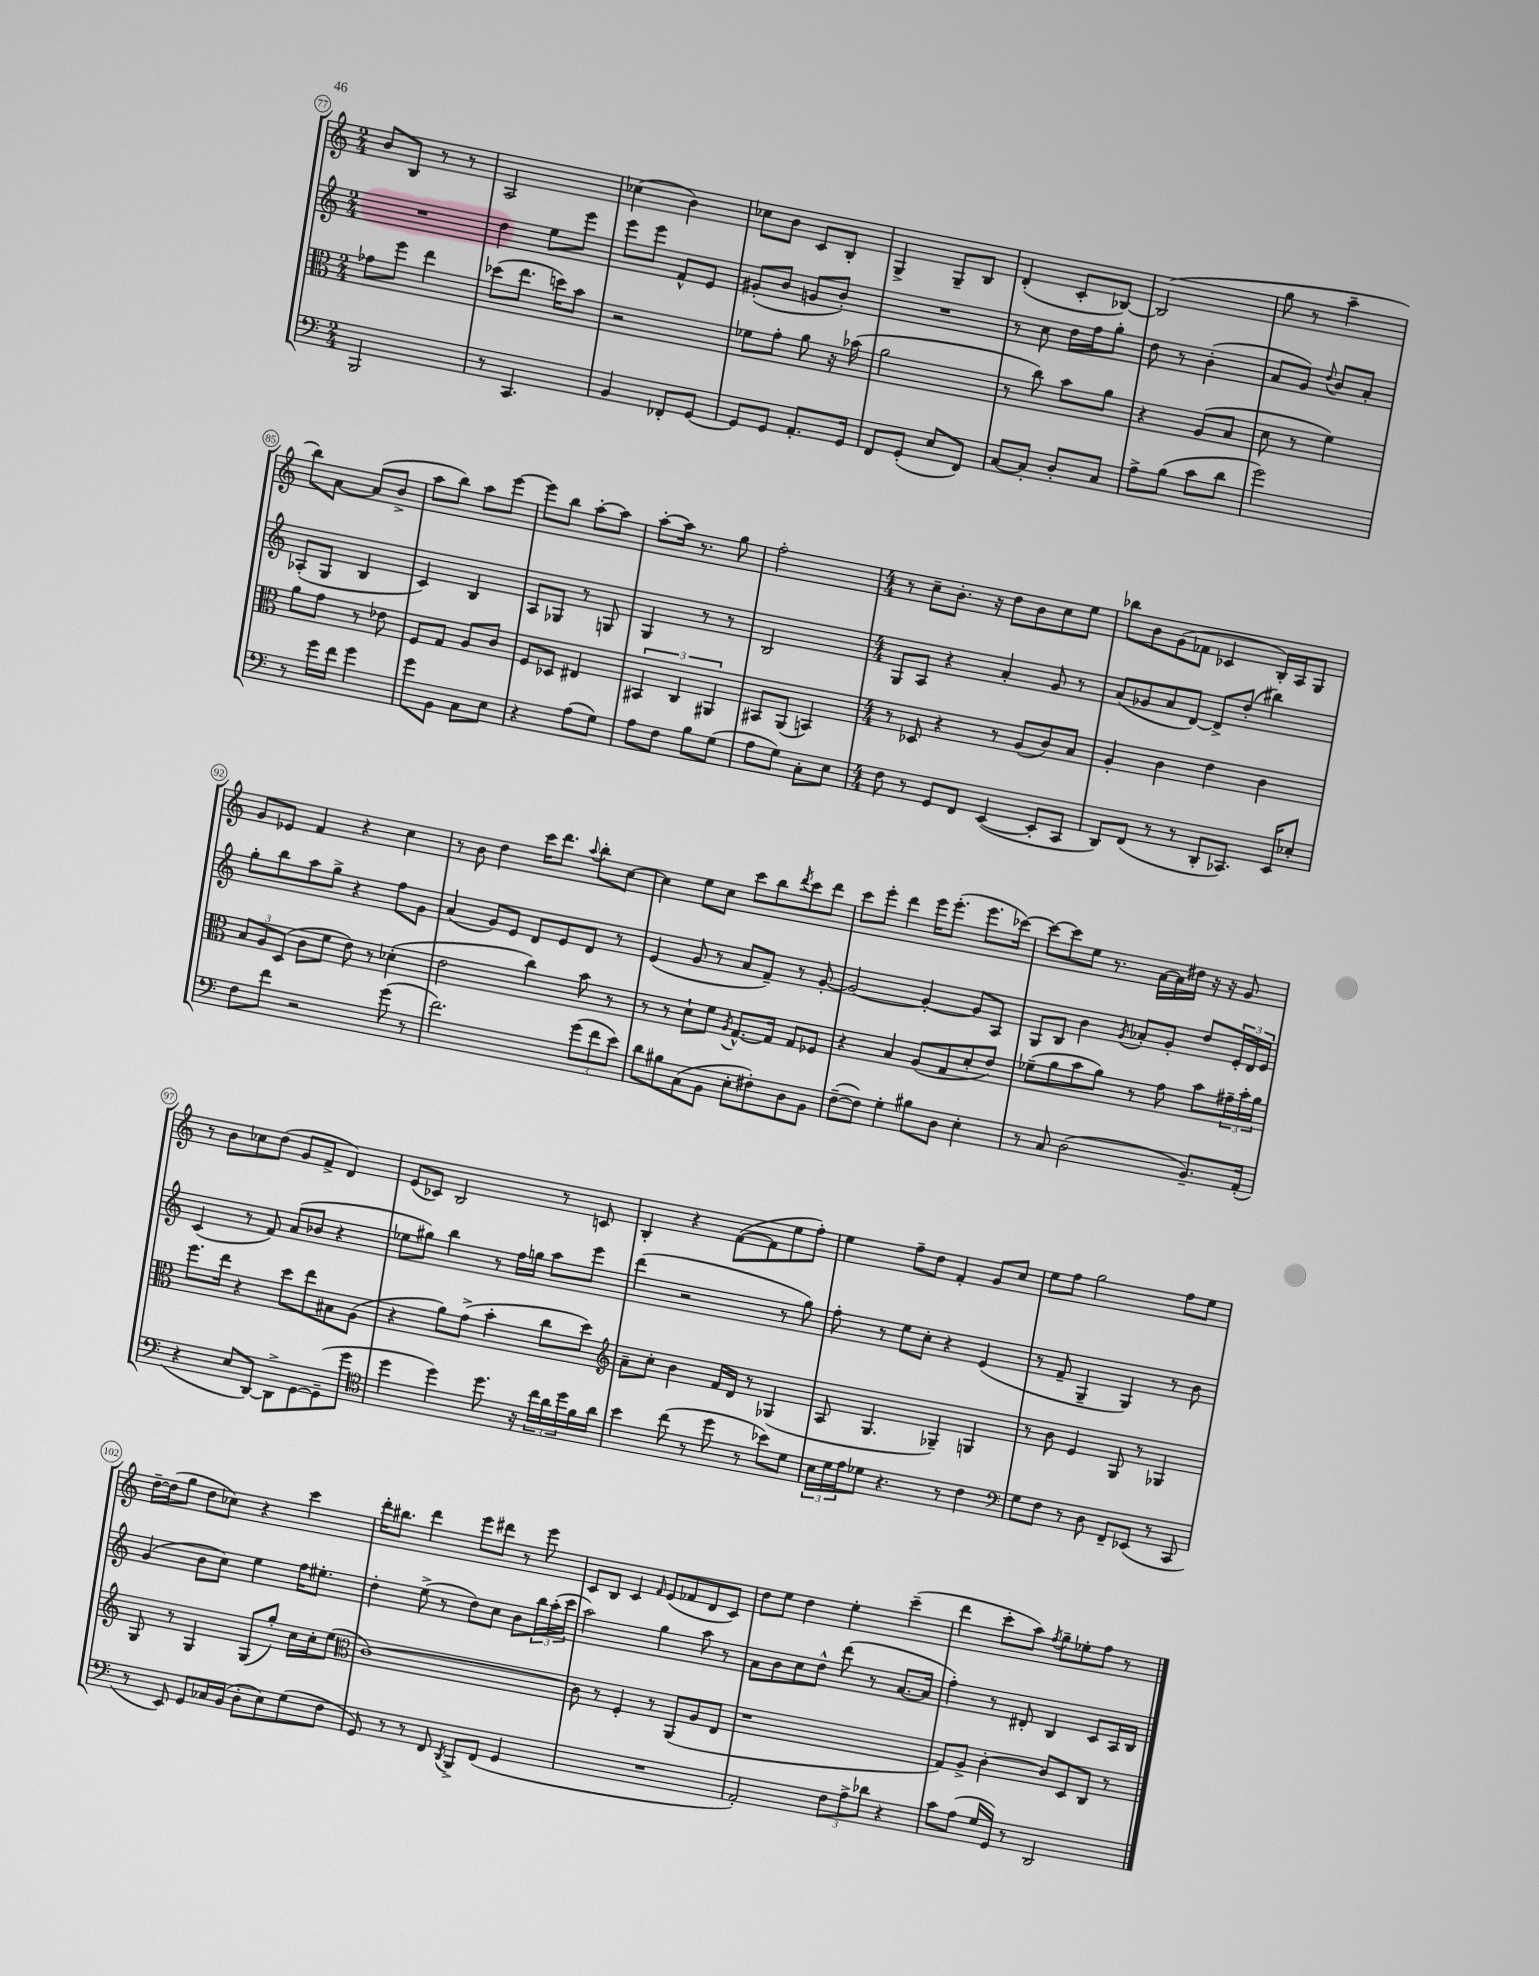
<<
\new StaffGroup <<
\new Staff = "s0" {
    \clef treble \key c \major \numericTimeSignature \time 2/4
    b'8 b8 r8 r8 |
    a2 |
    ces''4( b'4) |
    ces''8 b'8 c'8 b8-. |
    g4-> g8-- b8 |
    d'4-.( c'8-. bes8~) |
    bes2( |
    g''8 r8 a''4-- |
    b''8) a'8~ a'8( b'8-> |
    a''8 b''8) a''8 e'''8~ |
    e'''8 b''8 a''8~-. a''8 |
    a''8~-. a''16 r8. g''8 |
    f''2-. |
    \numericTimeSignature \time 4/4 r8 c''8-- b'8.-. r16 d''8 b'8 c''8 e''8 |
    bes''8 b'8 g'8( fes'8 ces'4 b16-.) a16 g8 |
    g'8 ees'8 f'4 r4 c''4 |
    r8 b'8 d''4 c'''16 d'''8. \appoggiatura { a''8 } b''8-. c''8~ |
    c''4 e''8 c''8 c'''8 b''8 \acciaccatura { d'''8 } c'''8 d'''8 |
    c'''8 e'''8-. d'''4 e'''16 e'''8.-.( e'''8. ces'''16~) |
    ces'''8~ ces'''8 e''8 r8. a'16~ a'16 dis''16 r16 r16 g'8 |
    r8 b'8 ces''8 d''8( g'8 f'8-> d'4) |
    e'8( ces'8) b2 r8 c'8 |
    b4-. r4 f'8~( f'8 e''8 f''8-.) |
    e''4 f''8-- d''8 f'4-. g'8 c''8 |
    e''8 f''8 g''2 f''8 e''8 |
    d''16~-- d''16( g''8 d''8 ces''8) r4 c'''4 |
    d'''16-. bis''8. d'''4 e'''8 dis'''8 r8 e'''8 |
    c'8 b8 c'4 \grace { f'16 } e'8( fes'8 d'8 c'8) |
    d''8 e''8 d''4 e''4-. c'''4--( |
    d'''4 c'''8-. a''8) \acciaccatura { f''8 } g''8-- ees''8-. f''8 r8 \bar "|." |
}
\new Staff = "s1" {
    \clef treble \key c \major \numericTimeSignature \time 2/4
    R2 |
    d''4 e''8 e'''8 |
    e'''8 e'''8 f'8-^ e'8 |
    gis'8-.( b'8 g'8 b'8-.) |
    R2 |
    r8 c''8 d''16 f''16 g''8-. |
    d''8 r8 b'4-.( |
    a'8 g'8) \appoggiatura { d''8 } b'8 a'8-. |
    aes8-.( g8 b4 |
    c'4) b4 |
    a8 ges8 r8 g8 |
    g4 r8 r8 |
    b2 |
    \numericTimeSignature \time 4/4 g8 a8 r4 a'4-. g'8 r8 |
    a'8( ges'8 a'8 d'8~) d'8-> d''8-.( bis''4) |
    g''8-. b''8 a''8 g''8-> r4 f''8 g'8 |
    a'4( g'8) e'8 d'8 e'8 d'8 r8 |
    e'4( g'8 r8 a'8 f'8--) r8 g'8~-. |
    g'2~ g'4~-. g'8 a8 |
    g8 b8 b'4 \acciaccatura { g'8 } aes'8-. g'8-. d''8 \tuplet 3/2 { e'16-. d'16 e'16 } |
    c'4( r8 f'8) a'8( bes'8 r4 |
    ees''8 gis''8) b''4 r8 f''16 g''16 a''8 e'''8 |
    d'''4( r2 r8 g''8) |
    f''8-. r8 e''8 c''8-. r4 e'4( |
    r8 f'8-- g4-- g4) r8 b'8 |
    g'4( b'8 c''8) e''4 f''16 eis''8.-. |
    d''4-. e''8->( r8 d''8) c''8 b'8 \tuplet 3/2 { b''16 a''16-.( c'''16 } |
    a''2) g''4 a''8 r8 |
    a'8 b'8 c''8 d''8-^ d'''8( r8 a'8.~ a'16 |
    f''4-.) r8 dis'8-. b4 c'8 a16 b16 \bar "|." |
}
\new Staff = "s2" {
    \clef alto \key c \major \numericTimeSignature \time 2/4
    ges'8 f''8 e''4 |
    des''8( e''8. d''16) b'8 |
    r2 |
    fes'8 g'8-. a'8 r16 bes'16( |
    a'2 |
    r8 c''8) b'8 a'8 |
    r4 a8( b8 |
    d'8 r8 f'4) |
    a'8 g'8 r8 ees'8 |
    f8 g8 a8 c'8 |
    f8 des8 eis4 |
    \tuplet 3/2 { bis,4 c4 ais,4 } |
    bis,8 a,8( b,4) |
    \numericTimeSignature \time 4/4 r8 des8 r4 r8 a8( c'8) b8 |
    a4-. c'4 e'4 c'4 |
    \tuplet 3/2 { b8 a8 d8( } c'8 f'8 e'8) r8 des'4-.( |
    e'2 c''4) b'8 r8 |
    r8 r8 d'8-! f'8 \acciaccatura { a8 } g8.~-^ g16 g8 fes8 |
    r4 b4 a8( g8 d'8-. e'8) |
    fes'8--( a'8 b'8 a'8) r8 g'8 b'8 \tuplet 3/2 { gis'16-- b'16-. a'16 } |
    f''8. e''16 r4 d''8 e''8 bis8 a8( |
    r4 a'8) g'8->( b'4-. c''8 d''8) |
    \clef treble a'8-- c''8-. b'4 f'16 d'16 r8 ges4( |
    a8 g4. ges4--) g4 |
    r8 b'8 e'4 g8 r8 ges4 |
    g8 r8 g4 g8( g''8-.) c''16 c''16-. e''8( |
    \clef alto c'1~) |
    c'8 r8 f4-. r8 a,8( a8 e8 |
    r1 |
    g8) a8-> c'4~-. c'8 d8 c8 r8 \bar "|." |
}
\new Staff = "s3" {
    \clef bass \key c \major \numericTimeSignature \time 2/4
    b,,2 |
    r8 c,4. |
    b,4 fes,8-. g,8~ |
    g,8 g,8 a,8.-. g,16 |
    f,8 g,8-.( e8 f,8) |
    c8~ c8-. d8-. c8 |
    a8-> b8( c'8 d'8 |
    g'2) |
    r8 g'16 f'16 g'4 |
    g'8 b,8 c8 e8 |
    r4 a8( g8) |
    a8 f8 b8 g8( |
    a8 g8) c8-. e8 |
    \numericTimeSignature \time 4/4 f8 r8 g,8 f,8 e,4~( e,8-. c,8 |
    d,8) f,8( r8 r8 d,8-. ces,8.) e,16 ees8-. |
    f8 f'8 r2 g'8( r8 |
    f'2.) \tuplet 3/2 { g'8( f'8 e'8) } |
    d'8 bis8 c8( b,8 e8-. fis8-.) d8 b,8 |
    f8~--( f8) g4-. bis8 d8 e4-. |
    r8 c8 d2( b,8.--) a,16-.( |
    r4 e8 d,8~) d,8-> g,8~ g,8--( g'8 |
    \clef tenor d''4 d''4) d''8. r16 \tuplet 3/2 { c''16 a'16 d''16 } f'16 a'16 |
    b'4 c''8( r8 d''8 r8 bes'8) d'8 |
    \tuplet 3/2 { b16 d'16 e'16 } des'8 r4. r8 c'4 |
    \clef bass g8 f8 r8 d8 f,8-- ees,8( r8 c,8 |
    r8 e,8) g,8 ces16 b,16( d8-. e8) g8( f8 |
    g,8) r8 r8 f,8 \acciaccatura { d,8 } b,,8-> f,8( g,4 |
    R1 |
    a,2-.) \tuplet 3/2 { f8 a8-> des'8 } r4 |
    c'8 a8( g16 g,16) r8 d,2 \bar "|." |
}
>>
>>
\layout { \context { \Score currentBarNumber = #77 \override BarNumber.stencil = #(make-stencil-circler 0.1 0.3 ly:text-interface::print) } }
